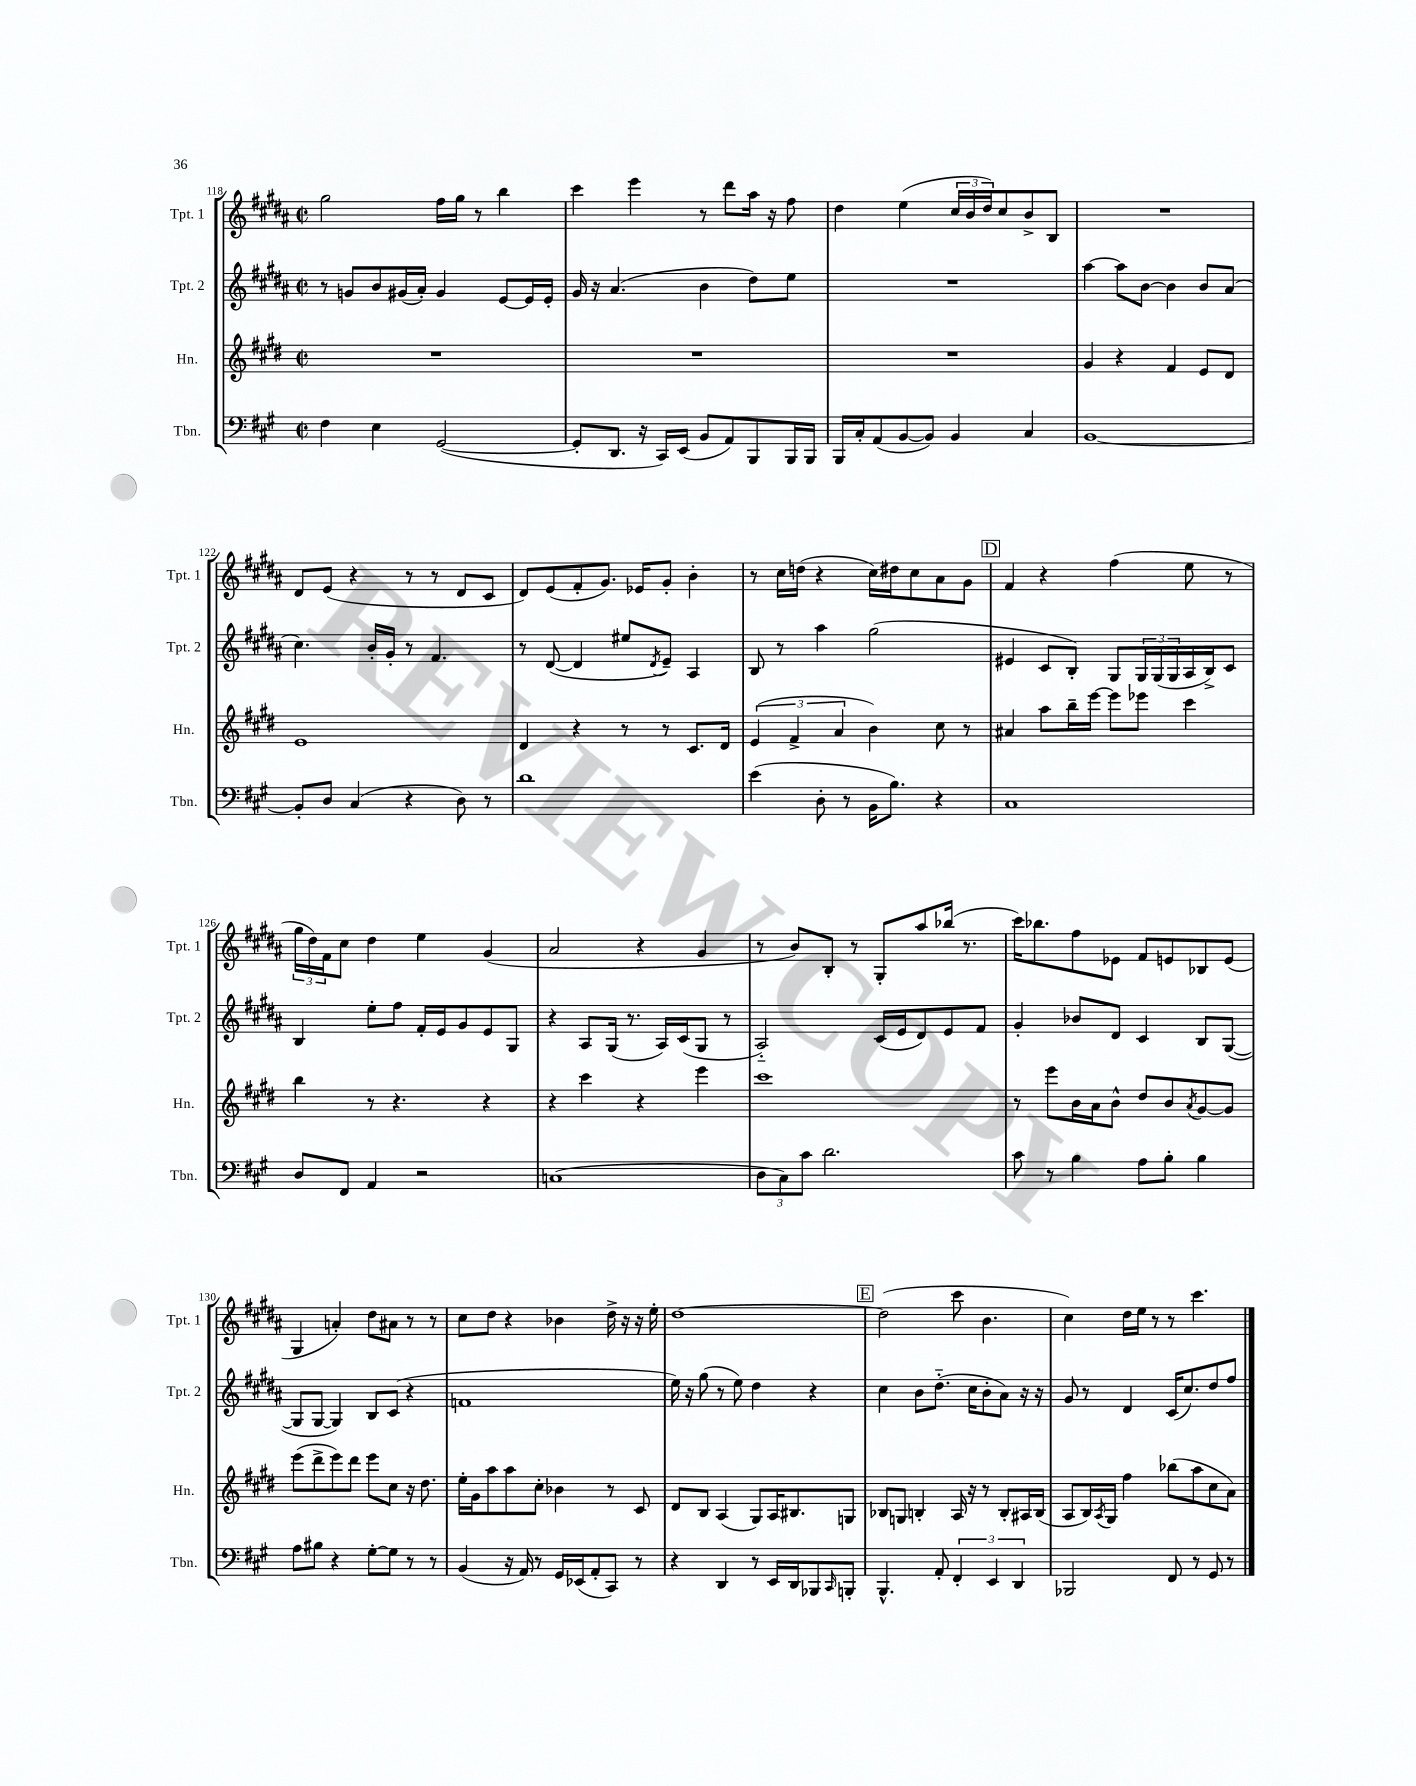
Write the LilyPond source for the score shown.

<<
\new StaffGroup <<
\new Staff = "s0" \with { instrumentName = "Tpt. 1" shortInstrumentName = "Tpt. 1" } {
    \clef treble \key b \major \defaultTimeSignature \time 2/2
    gis''2 fis''16 gis''16 r8 b''4 |
    cis'''4 e'''4 r8 dis'''8 ais''16 r16 fis''8 |
    dis''4 e''4( \tuplet 3/2 { cis''16 b'16 dis''16) } cis''8 b'8-> b8 |
    R1 |
    dis'8 e'8( r4 r8 r8 dis'8 cis'8 |
    dis'8) e'8( fis'8-. gis'8.) ees'16 gis'8-. b'4-. |
    r8 cis''16 d''16( r4 cis''16) dis''16 cis''8 ais'8 gis'8 |
    \mark \markup { \box "D" } fis'4 r4 fis''4( e''8 r8 |
    \tuplet 3/2 { gis''16 dis''16) fis'16 } cis''8 dis''4 e''4 gis'4( |
    ais'2 r4 gis'4 |
    r8 b'8) b8-. r8 gis8-. ais''8 bes''16( r8. |
    cis'''16) bes''8. fis''8 ees'8 fis'8 e'8 bes8 e'8( |
    gis4 a'4-.) dis''8 ais'8 r8 r8 |
    cis''8 dis''8 r4 bes'4 dis''16-> r16 r16 e''16-. |
    dis''1~ |
    \mark \markup { \box "E" } dis''2( cis'''8 b'4. |
    cis''4) dis''16 e''16 r8 r8 cis'''4. \bar "|." |
}
\new Staff = "s1" \with { instrumentName = "Tpt. 2" shortInstrumentName = "Tpt. 2" } {
    \clef treble \key b \major \defaultTimeSignature \time 2/2
    r8 g'8 b'8 gis'16( ais'16-.) gis'4 e'8~ e'16 e'16-. |
    gis'16 r16 ais'4.( b'4 dis''8) e''8 |
    R1 |
    ais''4~ ais''8 b'8~ b'4 b'8 ais'8( |
    cis''4.) b'16-. gis'16-. r8 fis'4. |
    r8 dis'8~( dis'4 eis''8 \acciaccatura { dis'8 } e'8--) ais4 |
    b8 r8 ais''4 gis''2( |
    \mark \markup { \box "D" } eis'4 cis'8 b8-.) gis8 \tuplet 3/2 { gis16 gis16( gis16 } ais16 b16->) cis'8 |
    b4 e''8-. fis''8 fis'16-. e'16 gis'8 e'8 gis8 |
    r4 ais8 gis16( r8. ais16) cis'16( gis8 r8 |
    ais2-_) cis'16( e'16 dis'8) e'8 fis'8 |
    gis'4-. bes'8 dis'8 cis'4 b8 gis8~( |
    gis8 gis8~ gis4) b8 cis'8( r4 |
    f'1 |
    e''16) r16 gis''8( r8 e''8) dis''4 r4 |
    \mark \markup { \box "E" } cis''4 b'8 dis''8.-_( cis''16 b'8-. ais'8) r16 r16 |
    gis'8 r8 dis'4 cis'16( cis''8.) dis''8 fis''8 \bar "|." |
}
\new Staff = "s2" \with { instrumentName = "Hn." shortInstrumentName = "Hn." } {
    \clef treble \key e \major \defaultTimeSignature \time 2/2
    R1 |
    R1 |
    R1 |
    gis'4 r4 fis'4 e'8 dis'8 |
    e'1 |
    dis'4 r4 r8 r8 cis'8. dis'16 |
    \tuplet 3/2 { e'4( fis'4-> a'4 } b'4) cis''8 r8 |
    \mark \markup { \box "D" } ais'4 a''8 b''16-- e'''16~ e'''8 ees'''8 cis'''4 |
    b''4 r8 r4. r4 |
    r4 cis'''4 r4 e'''4 |
    cis'''1 |
    r8 e'''8 b'16 a'16 b'8-^ dis''8 b'8 \acciaccatura { a'8 } gis'8~ gis'8 |
    e'''8( dis'''8-> e'''8) dis'''8 e'''8 cis''8 r16 dis''8. |
    e''16-. gis'16 a''8 a''8 cis''8-. bes'4 r8 cis'8 |
    dis'8 b8 a4( gis8) a16 bis8. g8 |
    \mark \markup { \box "E" } bes8 g8 b4-. a16 r16 r8 b8-. ais16 b16( |
    a8 b16) \acciaccatura { a8 } gis16 fis''4 bes''8( a''8 cis''8 a'8) \bar "|." |
}
\new Staff = "s3" \with { instrumentName = "Tbn." shortInstrumentName = "Tbn." } {
    \clef bass \key a \major \defaultTimeSignature \time 2/2
    fis4 e4 gis,2~( |
    gis,8-. d,8. r16 cis,16) e,16( b,8 a,8) b,,8 b,,16 b,,16 |
    b,,16 cis16-. a,8( b,8~ b,8) b,4 cis4 |
    b,1~ |
    b,8-. d8 cis4( r4 d8) r8 |
    d'1 |
    e'4( d8-. r8 b,16 b8.) r4 |
    \mark \markup { \box "D" } cis1 |
    d8 fis,8 a,4 r2 |
    c1( |
    \tuplet 3/2 { d8 cis8) cis'8 } d'2. |
    cis'8 r8 b4 a8 b8-. b4 |
    a8 bis8 r4 gis8~-. gis8 r8 r8 |
    b,4( r16 a,16) r8 gis,16 ees,16( a,8-. cis,8) r8 |
    r4 d,4 r8 e,16 d,16 bes,,8 \grace { cis,16 } b,,8-. |
    \mark \markup { \box "E" } b,,4.-^ a,8-. \tuplet 3/2 { fis,4-. e,4 d,4 } |
    bes,,2 fis,8 r8 gis,8 r8 \bar "|." |
}
>>
>>
\layout { \context { \Score currentBarNumber = #118 } }
